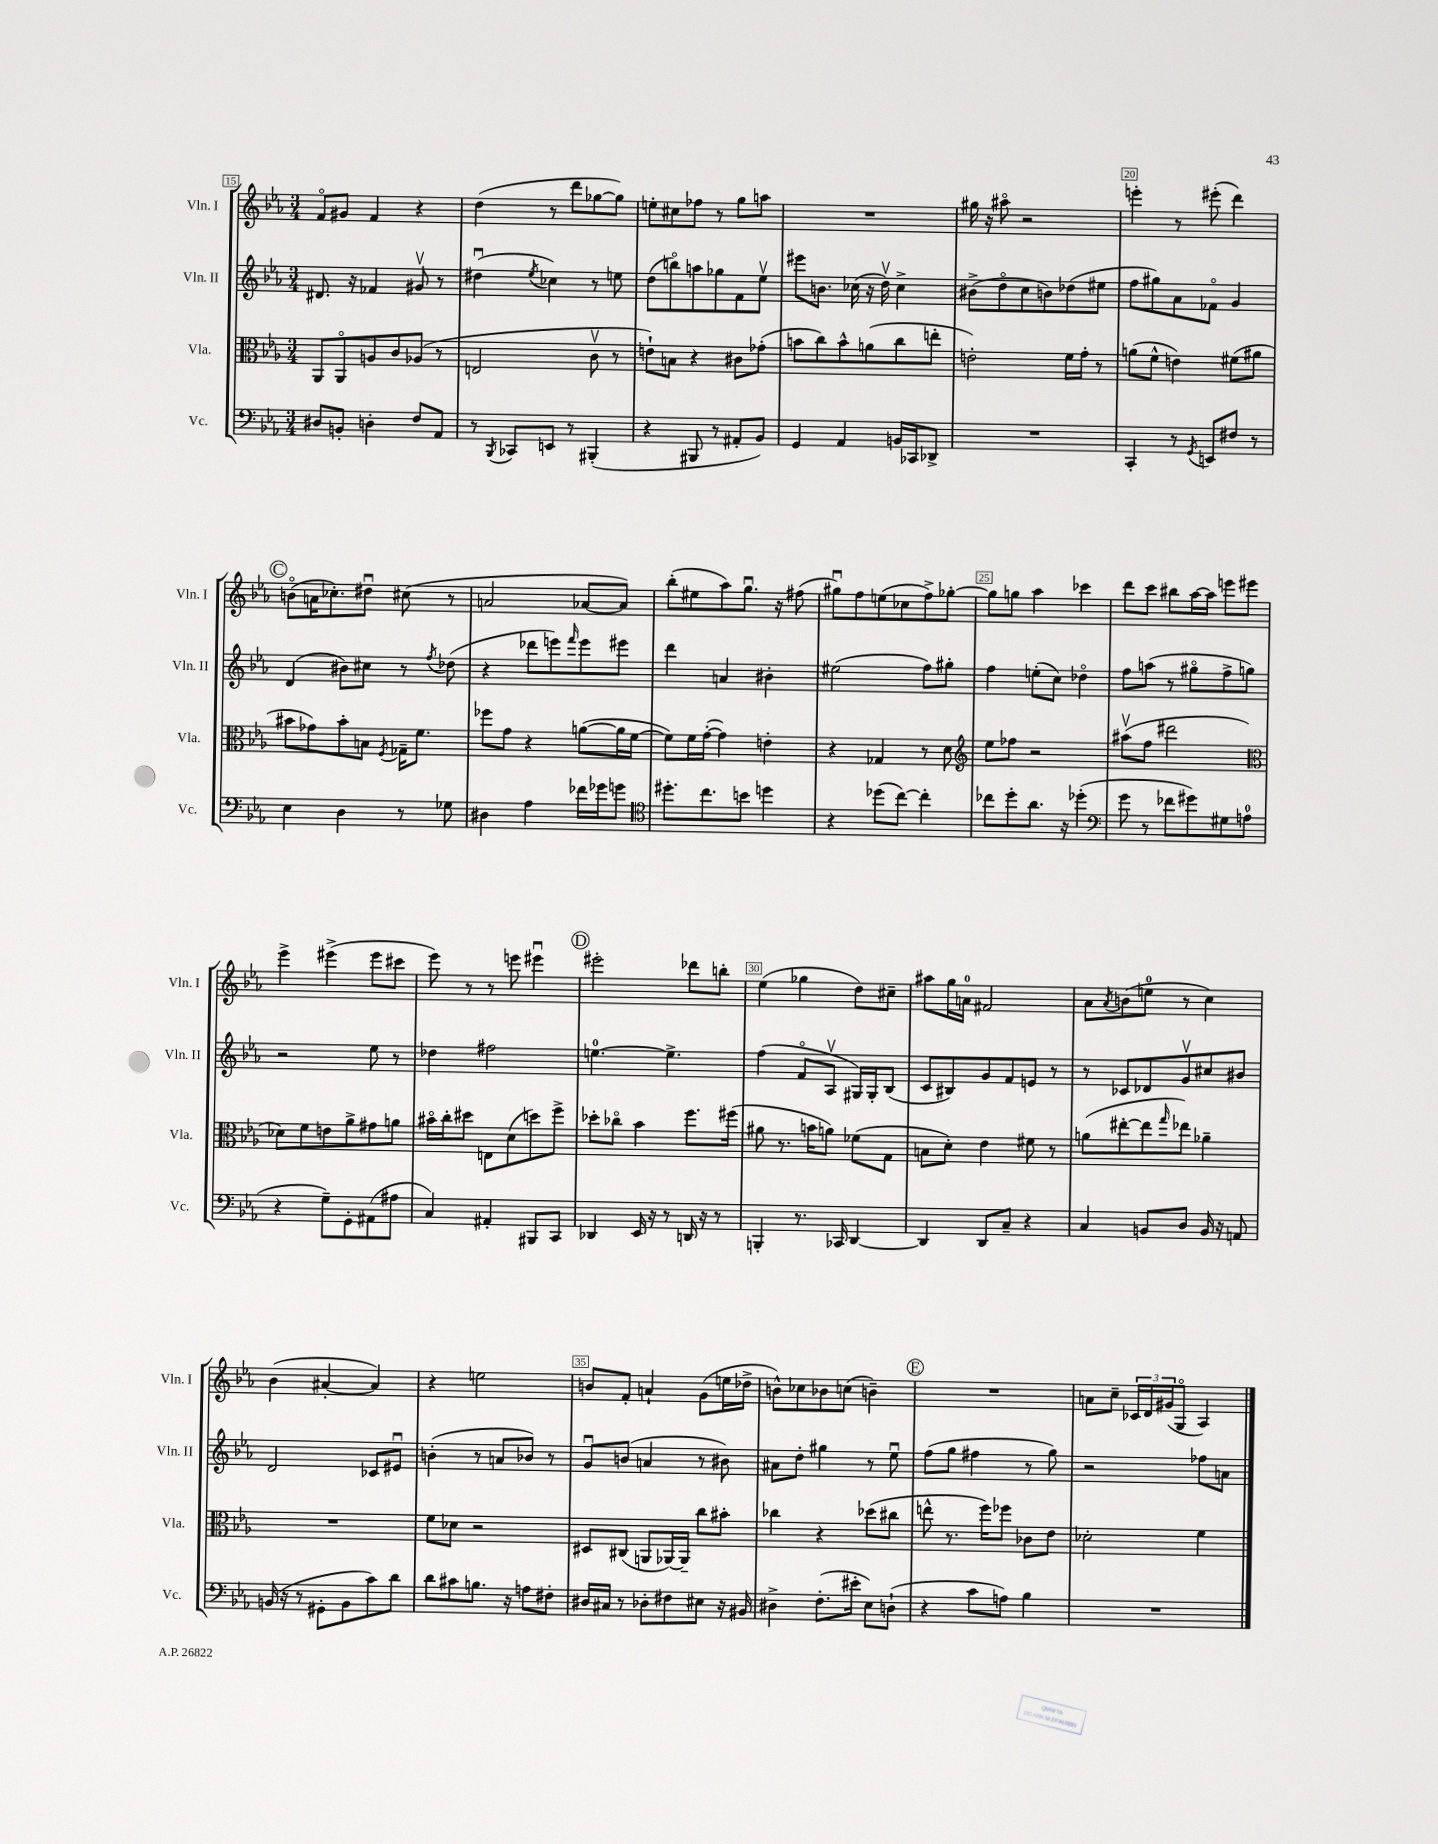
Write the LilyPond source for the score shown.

<<
\new StaffGroup <<
\new Staff = "s0" \with { instrumentName = "Vln. I" shortInstrumentName = "Vln. I" } {
    \clef treble \key ees \major \numericTimeSignature \time 3/4
    f'8\flageolet gis'8 f'4 r4 |
    d''4( r8 d'''8 ges''8~ ges''8) |
    e''8-. cis''8 fes''8 r8 g''8 a''8 |
    R2. |
    gis''16 r16 ais''8\flageolet r2 |
    e'''4-. r8 eis'''8-.( d'''4) |
    \mark \markup { \circle "C" } b'8\flageolet( a'16 ces''8.-.) dis''8\downbow cis''8( r8 |
    a'2 aes'8~ aes'8) |
    bes''8-.( eis''8 aes''8) g''8.\downbow r16 fis''8( |
    gis''8\downbow) f''8 e''8( ces''8 f''8->) ges''8~-. |
    ges''8 g''8 aes''4 ces'''4 |
    d'''8 c'''8 bis''8 aes''16~ aes''16 e'''8 eis'''8 |
    ees'''4-> eis'''4->( eis'''8 cis'''8 |
    ees'''8) r8 r8 e'''8 eis'''4\downbow |
    \mark \markup { \circle "D" } eis'''2-. des'''8 b''8-. |
    ees''4( ges''4 d''8) cis''8-- |
    ais''8 g''16 a'16-0 fis'2 |
    aes'8 \acciaccatura { aes'8 } b'8( e''8-0 r8 c''4) |
    bes'4( ais'4~-. ais'4) |
    r4 e''2 |
    b'8 f'8-. a'4-! g'8( e''16 des''16-> |
    b'8-^) ces''8 bes'8 c''8( b'4--) |
    \mark \markup { \circle "E" } R2. |
    a'8 c''8-- \tuplet 3/2 { ces'16 d'16 gis'16( } g8\flageolet aes4) \bar "|." |
}
\new Staff = "s1" \with { instrumentName = "Vln. II" shortInstrumentName = "Vln. II" } {
    \clef treble \key ees \major \numericTimeSignature \time 3/4
    dis'8. r16 fes'4 gis'8\upbow r8 |
    dis''4\downbow( \acciaccatura { ees''8 } ces''4) r8 e''8 |
    d''8( b''8\flageolet) a''8 ges''8 f'8 ees''8\upbow |
    eis'''8 b'8. ces''16( r16 d''16\upbow) ces''4-> |
    bis'8->( d''8\flageolet c''8 b'8) des''8( eis''8 |
    f''8 gis''8) aes'8 fes'8\flageolet g'4 |
    \mark \markup { \circle "C" } d'4( bis'8) cis''8 r8 \acciaccatura { f''8 } des''8( |
    r4 des'''8 e'''8) \grace { f'''16 } e'''8 eis'''8 |
    d'''4 a'4 bis'4-. |
    eis''2( f''8) gis''8-. |
    f''4 e''8-.( c''8) des''4\flageolet |
    f''8 a''8( r8 gis''8\flageolet f''8-> g''8) |
    r2 ees''8 r8 |
    des''4 fis''2 |
    \mark \markup { \circle "D" } e''4.-0~ e''4.-> |
    f''4( f'8\flageolet aes8\upbow gis16) gis16-. bes8( |
    c'8 bis8) g'8 f'8 e'8 r8 |
    r8 ces'8 des'8 g'8\upbow cis''8 bis'8 |
    d'2 ces'8 eis'8\downbow |
    b'4-.( r8 a'8 bes'8) r8 |
    g'8\downbow b'8( a'4 r8 bis'8) |
    ais'8 d''8-. gis''4 r8 ees''8\downbow |
    \mark \markup { \circle "E" } f''8( g''8 fis''4 r8 g''8) |
    r2 fes''8 a'8 \bar "|." |
}
\new Staff = "s2" \with { instrumentName = "Vla." shortInstrumentName = "Vla." } {
    \clef alto \key ees \major \numericTimeSignature \time 3/4
    aes,8 aes,8\flageolet a8 c'8 aes8( r8 |
    e2 c'8\upbow r8 |
    e'8-!) b8 r4 cis'8 ges'8-.( |
    b'8 c''8) b'8-^ a'8( c''8 e''8-. |
    e'2-.) f'16 g'16-. r8 |
    a'8( f'8-^ e'4) fis'8( ais'8 |
    \mark \markup { \circle "C" } bis'8 ges'8) bis'8-. b8 \acciaccatura { f8 } ges16-- f'8. |
    fes''8 g'8 r4 a'8~( a'16 f'16~ |
    f'8) f'16 g'16~-.( g'4) e'4-. |
    r4 ges4 r8 d'8 |
    \clef treble ees''8 fes''8 r2 |
    ais''8\upbow( f''8 dis'''2 |
    \clef alto des'8) f'8 e'8 aes'8-> gis'8 a'8 |
    bis'16\flageolet c''16-. dis''8 e8 d'8( d''8) f''8-> |
    \mark \markup { \circle "D" } des''8-. ces''8\flageolet bes'4 f''8. fis''16( |
    ais'8 r8. b'16 a'8) fes'8( g8 |
    b8 d'8-.) ees'4 fis'8 r8 |
    a'8( eis''8~-. eis''8 \grace { g''16 } ees''8) aes'4-- |
    R2. |
    f'8 des'8 r2 |
    dis8 cis8( a,8 aes,16~) aes,16-- c''8 bis'8-. |
    ces''4 r4 des''8( cis''8 |
    \mark \markup { \circle "E" } e''8-^ r8. f''16) fes''8 ces'8 ees'8 |
    des'2-. f'4 \bar "|." |
}
\new Staff = "s3" \with { instrumentName = "Vc." shortInstrumentName = "Vc." } {
    \clef bass \key ees \major \numericTimeSignature \time 3/4
    dis8 b,8-. d4-. f8 aes,8 |
    r8 \acciaccatura { bes,,8 } ces,8 e,8 r8 bis,,4-.( |
    r4 bis,,8 r8 ais,8-. bes,8) |
    g,4 aes,4 b,16 ces,16 des,8-> |
    R2. |
    c,4-. r8 \acciaccatura { g,8 } e,8 fis8 r8 |
    \mark \markup { \circle "C" } ees4 d4 r8 ges8 |
    dis4 aes4 fes'16 ges'16 g'8 |
    \clef tenor dis''8.-. c''8. b'8 d''4 |
    r4 des''8( c''8~) c''4-. |
    ces''8 d''8-. aes'8. r16 des''4-.( |
    \clef bass g'8 r8 fes'8 gis'8) gis8 a8-0( |
    r4 g8--) g,8-. ais,8( ais8 |
    c4) ais,4-. bis,,8 c,8 |
    \mark \markup { \circle "D" } des,4 ees,16 r16 r8 d,16 r16 r8 |
    b,,4-. r8. ces,16 d,4~ |
    d,4 d,8 c8-- r4 |
    c4 b,8 d8 b,16 r16 a,8 |
    b,16( r16 r8 gis,8-. b,8 c'8) d'8 |
    d'8 cis'8 b8. r16 a8 fis8-. |
    dis16 cis16 r8 des8-. fis8 eis8 r16 bis,16 |
    dis4-> f8.-.( eis'16-. ees8) d8-!( |
    \mark \markup { \circle "E" } r4 c'8 a8) bes4 |
    R2. \bar "|." |
}
>>
>>
\layout { \context { \Score currentBarNumber = #15 \override BarNumber.break-visibility = ##(#f #t #t) barNumberVisibility = #(every-nth-bar-number-visible 5) \override BarNumber.stencil = #(make-stencil-boxer 0.1 0.3 ly:text-interface::print) } }
